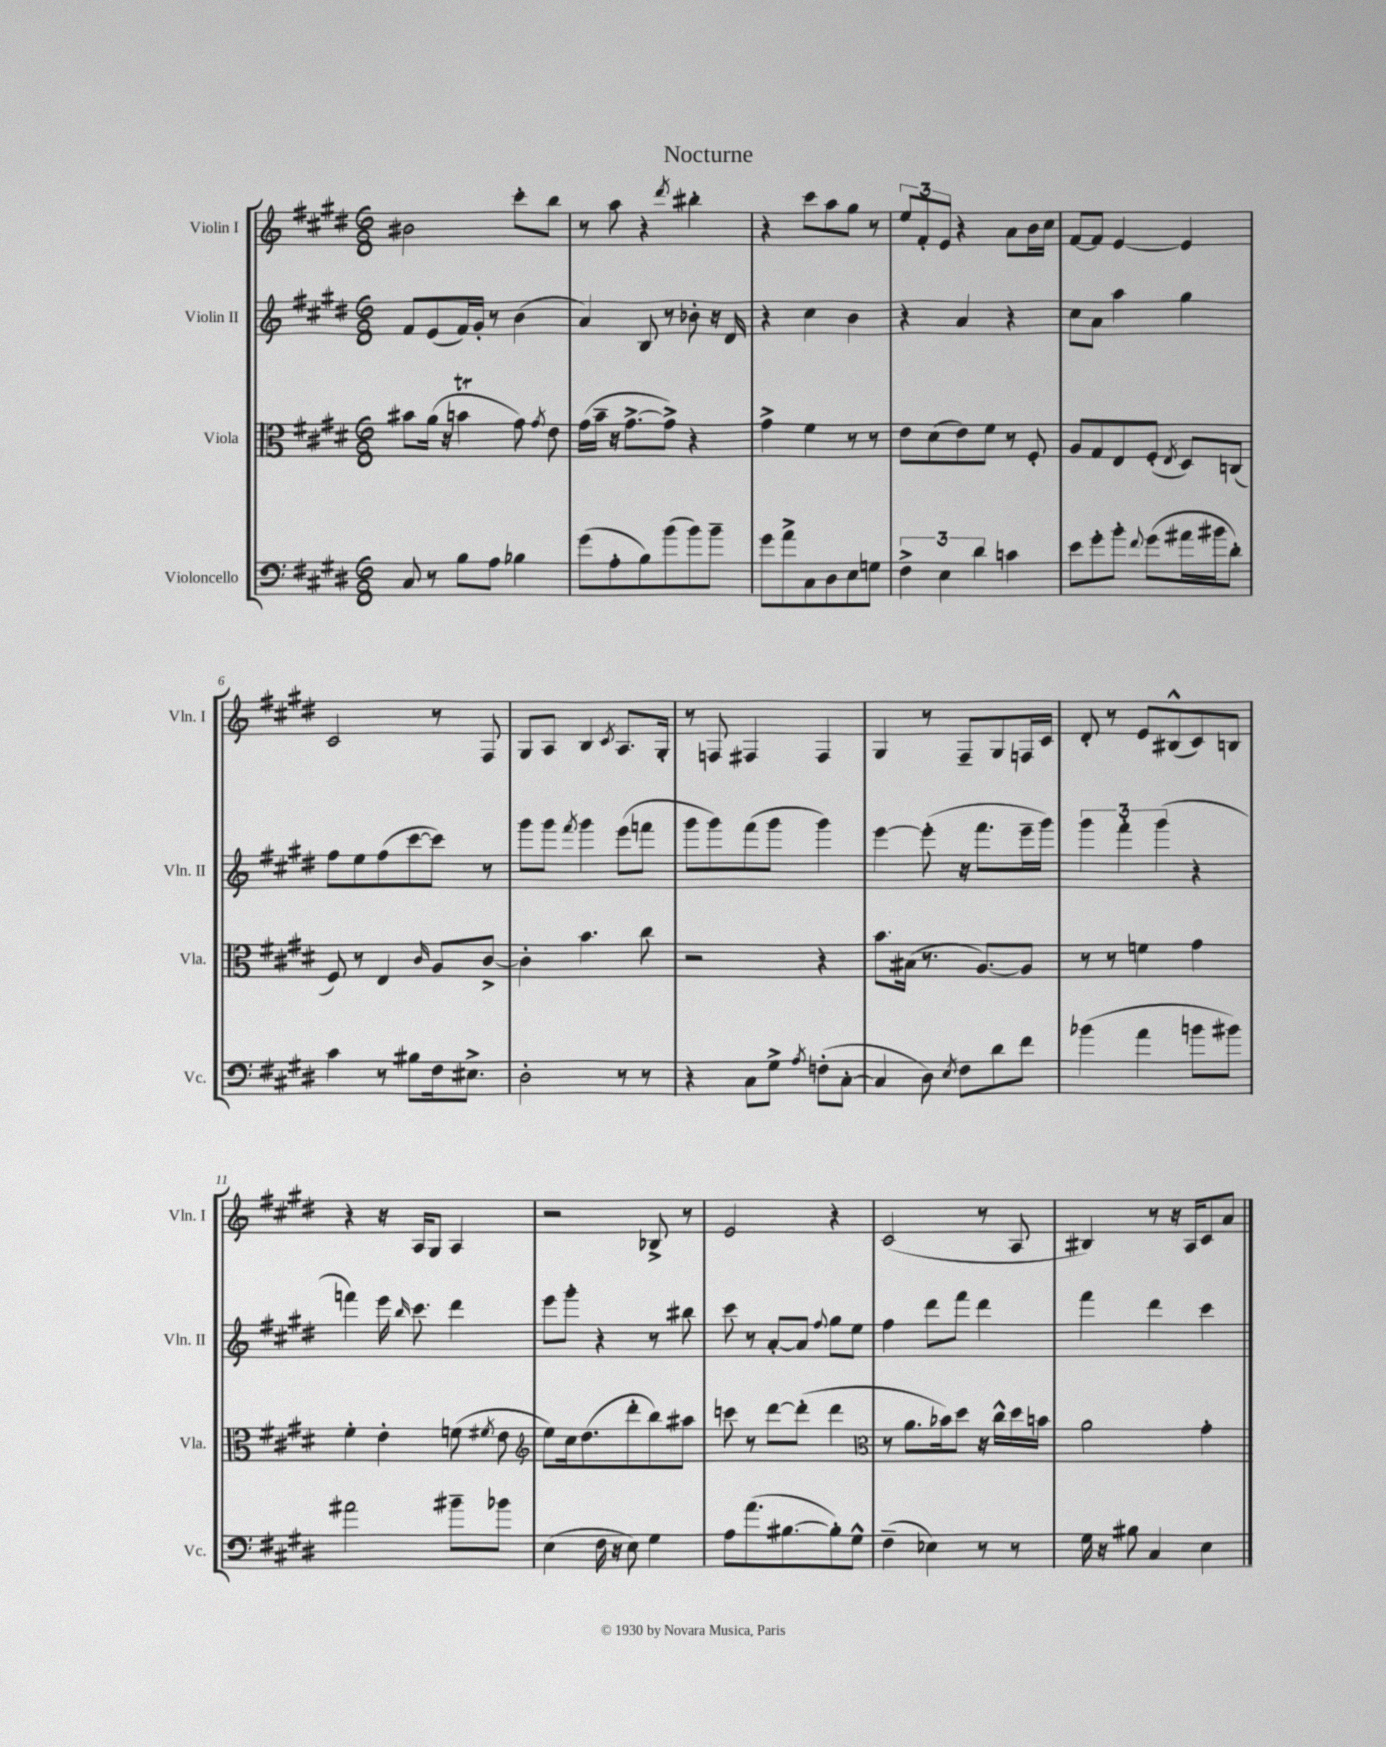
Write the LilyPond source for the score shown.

\header { title = "Nocturne" }
<<
\new StaffGroup <<
\new Staff = "s0" \with { instrumentName = "Violin I" shortInstrumentName = "Vln. I" } {
    \clef treble \key e \major \numericTimeSignature \time 6/8
    \autoBeamOff bis'2 cis'''8[-. b''8] |
    r8 a''8 r4 \acciaccatura { dis'''8 } bis''4-. |
    r4 cis'''8[ a''8 gis''8] r8 |
    \tuplet 3/2 { e''8[ fis'8-. e'8] } r4 a'8[ b'16 cis''16] |
    fis'8[~ fis'8] e'4~ e'4 |
    cis'2 r8 fis8 |
    gis8[ a8] b4 \acciaccatura { cis'8 } a8.[ gis16]-. |
    r8 f8 fis4 fis4 |
    gis4 r8 fis8[-- gis8 f16 cis'16] |
    dis'8-. r8 e'8[ bis8-^( cis'8) b8] |
    r4 r16 a16[ gis8] a4 |
    r2 bes8-> r8 |
    e'2 r4 |
    cis'2( r8 a8 |
    bis4) r8 r16 a16[ cis'8 a'8] \bar "|." |
}
\new Staff = "s1" \with { instrumentName = "Violin II" shortInstrumentName = "Vln. II" } {
    \clef treble \key e \major \numericTimeSignature \time 6/8
    \autoBeamOff fis'8[ e'8( fis'16) gis'16]-. r8 b'4( |
    a'4) b8 r8 bes'8-. r16 dis'16 |
    r4 cis''4 b'4 |
    r4 a'4 r4 |
    cis''8[ a'8] a''4 gis''4 |
    fis''8[ e''8 fis''8( cis'''8~ cis'''8]) r8 |
    gis'''8[ gis'''8] \acciaccatura { fis'''8 } gis'''4 e'''8[( f'''8] |
    gis'''8[ gis'''8) fis'''8( gis'''8] gis'''4) |
    e'''4~ e'''8-.( r16 fis'''8.[ e'''16-- gis'''16]) |
    \tuplet 3/2 { gis'''4 fis'''4-. gis'''4( } r4 |
    f'''4) e'''16 \grace { b''16 } cis'''8. dis'''4 |
    e'''8[ gis'''8]-. r4 r8 bis''8 |
    cis'''8 r8 a'8[~-. a'8] \appoggiatura { fis''8 } gis''8[ e''8] |
    fis''4 dis'''8[ fis'''8] dis'''4 |
    fis'''4 dis'''4 cis'''4 \bar "|." |
}
\new Staff = "s2" \with { instrumentName = "Viola" shortInstrumentName = "Vla." } {
    \clef alto \key e \major \numericTimeSignature \time 6/8
    \autoBeamOff bis'8[ a'16]( r16 b'4\trill gis'8) \acciaccatura { gis'8 } e'8 |
    gis'16[( b'16]-- r16 gis'8.[~-> gis'8]->) r4 |
    gis'4-> fis'4 r8 r8 |
    e'8[ dis'8( e'8) fis'8] r8 fis8-. |
    a8[ gis8 e8 fis8]-.( \acciaccatura { e8 } dis8[) c8]( |
    fis8) r8 e4 \grace { cis'16 } a8[ cis'8]~-> |
    cis'4-. b'4. cis''8 |
    r2 r4 |
    b'8.[ bis16]( r8. a8.[~) a8] |
    r8 r8 f'4 gis'4 |
    fis'4-. e'4-. f'8( \acciaccatura { fis'8 } e'8 |
    \clef treble e''8[) cis''16 dis''8.( dis'''8-. b''8) ais''8] |
    c'''8 r8 dis'''8[~ dis'''8]-.( dis'''4 |
    \clef alto r8 a'8.[ bes'16) dis''8] r16 cis''16[-^ dis''16 b'16] |
    a'2 gis'4-. \bar "|." |
}
\new Staff = "s3" \with { instrumentName = "Violoncello" shortInstrumentName = "Vc." } {
    \clef bass \key e \major \numericTimeSignature \time 6/8
    \autoBeamOff cis8 r8 b8[ a8] bes4 |
    gis'8[( a8-. b8) b'8( b'8) b'8]-- |
    gis'8[ a'8-> cis8 dis8 e8 g8] |
    \tuplet 3/2 { fis4-> e4 dis'4 } c'4 |
    e'8[ gis'8-. b'8]-. \appoggiatura { fis'8 } gis'8[( ais'16 bis'16 dis'8]-.) |
    cis'4 r8 bis8[ fis16 eis8.]-> |
    dis2-. r8 r8 |
    r4 cis8[ gis8]-> \acciaccatura { a8 } f8[-.( cis8]~-. |
    cis4 dis8) \acciaccatura { e8 } fis8[ dis'8 fis'8] |
    bes'4( a'4 b'8[ bis'8]) |
    ais'2 bis'8[-- bes'8] |
    e4( fis16 r16 e8) gis4 |
    a8[ a'8.( bis8.~ bis8-.) gis8]-^ |
    fis4--( ees4) r8 r8 |
    gis16 r16 bis8 cis4 e4 \bar "|." |
}
>>
>>
